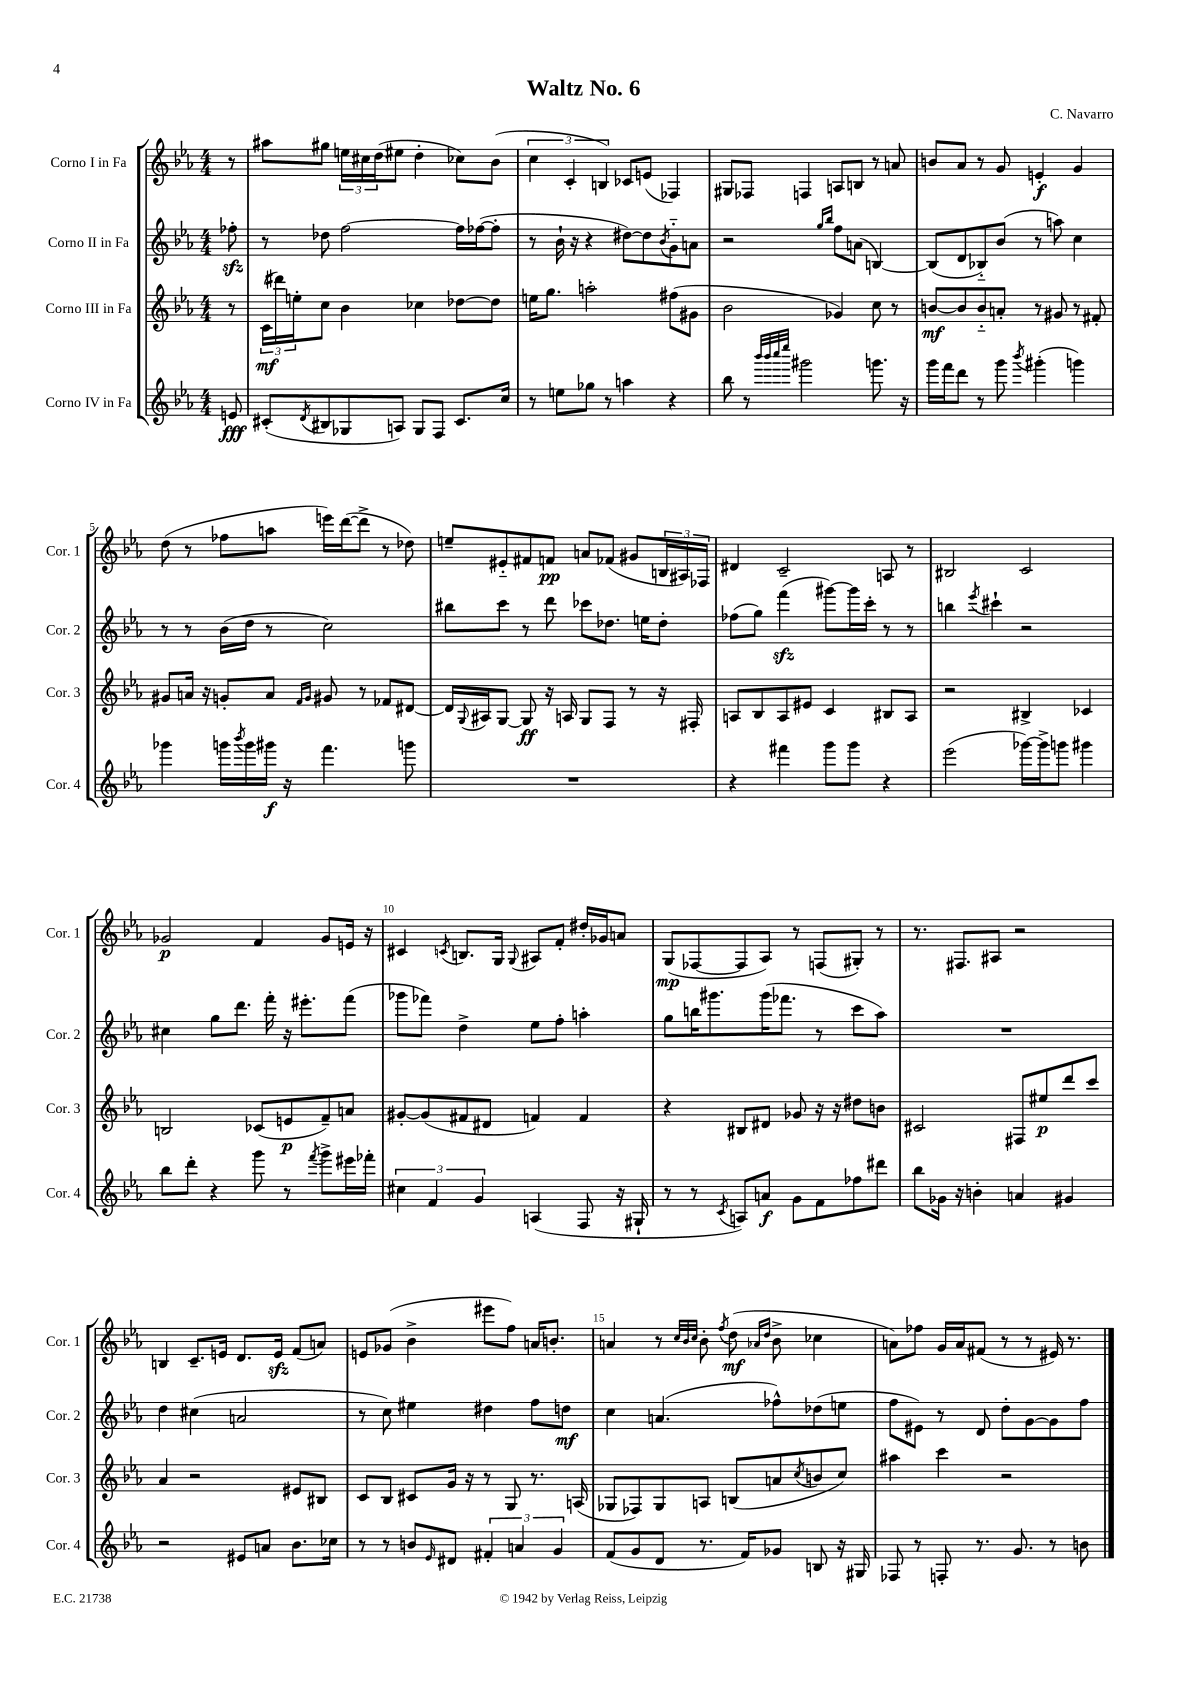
\header { title = "Waltz No. 6" composer = "C. Navarro" }
<<
\new StaffGroup <<
\new Staff = "s0" \with { instrumentName = "Corno I in Fa" shortInstrumentName = "Cor. 1" } {
    \clef treble \key ees \major \numericTimeSignature \time 4/4 \partial 8
    r8 |
    ais''8 gis''8 \tuplet 3/2 { e''16 cis''16 d''16( } eis''8 d''4-. ces''8) bes'8( |
    \tuplet 3/2 { c''4 c'4-. b4) } ces'8 e'8( fes4) |
    gis8 fes8 f4 a8 b8 r8 a'8 |
    b'8 aes'8 r8 g'8 e'4-.\f g'4 |
    d''8( r8 fes''8 a''8 e'''16) d'''16~( d'''8-> r8 des''8) |
    e''8-- eis'8-_ fis'8 f'8\pp a'8 fes'8( gis'8 \tuplet 3/2 { b16 ais16) fes16 } |
    dis'4 c'2-- a8 r8 |
    bis2 c'2 |
    ges'2\p f'4 ges'8 e'16 r16 |
    cis'4 \acciaccatura { c'8 } b8. g16 \appoggiatura { g8 } ais8 f'8-. dis''16-. ges'16 a'8 |
    g8\mp( fes8~ fes8 aes8) r8 f8( gis8-.) r8 |
    r8. fis8. ais8 r2 |
    b4 c'8.-- e'16 d'8. e'16\sfz f'8( a'8) |
    e'8 ges'8( bes'4-> eis'''8 f''8) a'16 b'8.-. |
    a'4 r8 \grace { c''32 bes'32 c''32 } bes'8-. \acciaccatura { f''8 } d''8\mf( \grace { aes'16 d''16 } bes'8-> ces''4 |
    a'8) fes''8 g'16 a'16 fis'8( r8 r8 eis'16) r8. \bar "|." |
}
\new Staff = "s1" \with { instrumentName = "Corno II in Fa" shortInstrumentName = "Cor. 2" } {
    \clef treble \key ees \major \numericTimeSignature \time 4/4 \partial 8
    fes''8-.\sfz |
    r8 des''8 f''2~ f''16 fes''16~( fes''8-. |
    r8 bes'16-! r16 r4 dis''8~) dis''8 \acciaccatura { bes'8 } g'8-_ a'8 |
    r2 \grace { g''16 bes''16 } f''8 a'8( b4~) |
    b8( d'8 bes8-_) bes'8( r8 a''8) c''4 |
    r8 r8 bes'16( d''16 r8 c''2) |
    bis''8 c'''8 r8 d'''8 ces'''8 des''8. e''16 des''8-. |
    fes''8( g''8) f'''4\sfz( gis'''8~) gis'''16 c'''16-. r8 r8 |
    b''4 \acciaccatura { ees'''8 } cis'''4-! r2 |
    cis''4 g''8 d'''8. f'''16-. r16 eis'''8.-. f'''8( |
    ges'''8 fes'''8) d''4-> ees''8 f''8-. a''4-. |
    g''8 b''16 gis'''8. gis'''16( fes'''8. r8 c'''8 aes''8) |
    R1 |
    d''4 cis''4( a'2 |
    r8 c''8) eis''4 dis''4 f''8 d''8\mf |
    c''4 a'4.( fes''8-^) des''8( e''8 |
    f''8 eis'8) r8 d'8 d''8-. g'8~ g'8 f''8 \bar "|." |
}
\new Staff = "s2" \with { instrumentName = "Corno III in Fa" shortInstrumentName = "Cor. 3" } {
    \clef treble \key ees \major \numericTimeSignature \time 4/4 \partial 8
    r8 |
    \tuplet 3/2 { c'16\mf( dis'''16) e''16-. } c''8 bes'4 ces''4 des''8~ des''8 |
    e''16 g''8. a''2-. fis''8( gis'8 |
    bes'2 ges'4) c''8 r8 |
    b'8~\mf b'8 b'8-_ a'8-. r8 gis'8 r8 fis'8-. |
    gis'8 a'16 r16 g'8-. a'8 \grace { f'16 g'16 } gis'8 r8 fes'8 dis'8~ |
    dis'16 \appoggiatura { g8 } ais16 g8~ g8\ff r16 a16 g8 f8 r8 r16 fis16-. |
    a8 bes8 a8 eis'8 c'4 bis8 a8 |
    r2 bis4-> ces'4 |
    b2 ces'8( e'8\p f'8--) a'8 |
    gis'8~-. gis'8( fis'8 dis'8 f'4) f'4 |
    r4 bis8 dis'8 ges'8 r16 r16 dis''8 b'8 |
    cis'2 fis8 eis''8\p d'''8 c'''8 |
    aes'4 r2 eis'8 bis8 |
    c'8 bes8 cis'8 g'16 r16 r8 g8 r8. a16( |
    ges8 fes8) ges8 a8 b8( a'8 \acciaccatura { c''8 } b'8 c''8) |
    ais''4 c'''4 r2 \bar "|." |
}
\new Staff = "s3" \with { instrumentName = "Corno IV in Fa" shortInstrumentName = "Cor. 4" } {
    \clef treble \key ees \major \numericTimeSignature \time 4/4 \partial 8
    e'8\fff |
    cis'8-.( \acciaccatura { d'8 } bis8 ges8 a8) ges8 f8 cis'8. c''16 |
    r8 e''8 ges''8 r8 a''4 r4 |
    bes''8 r8 \grace { bes'''32 bes'''32 c''''32 ees''''32 } gis'''2 g'''8. r16 |
    g'''16 f'''16 d'''8 r8 g'''8 \acciaccatura { bes'''8 } gis'''4-.( g'''4) |
    ges'''4 g'''16 \acciaccatura { bes'''8 } g'''16 gis'''16\f r16 f'''4. g'''8 |
    R1 |
    r4 fis'''4 g'''8 g'''8 r4 |
    ees'''2( ges'''16~) ges'''16-> g'''8 gis'''4 |
    bes''8 d'''8-. r4 g'''8 r8 \acciaccatura { f'''8 } g'''8-> eis'''16 fes'''16-. |
    \tuplet 3/2 { cis''4 f'4 g'4 } a4( f8 r16 gis16-! |
    r8 r8 \acciaccatura { c'8 } a8) a'8\f g'8 f'8 fes''8 dis'''8 |
    bes''8 ges'16 r16 b'4-. a'4 gis'4 |
    r2 eis'8 a'8 bes'8. ces''16 |
    r8 r8 b'8 \grace { ees'16 } dis'8 \tuplet 3/2 { fis'4-. a'4 g'4 } |
    f'8( g'8 d'8 r8. f'16) ges'8 b8 r16 gis16 |
    fes8 r8 f8-. r8. g'8. r8 b'8 \bar "|." |
}
>>
>>
\layout { \context { \Score \override BarNumber.break-visibility = ##(#f #t #t) barNumberVisibility = #(every-nth-bar-number-visible 5) } }
